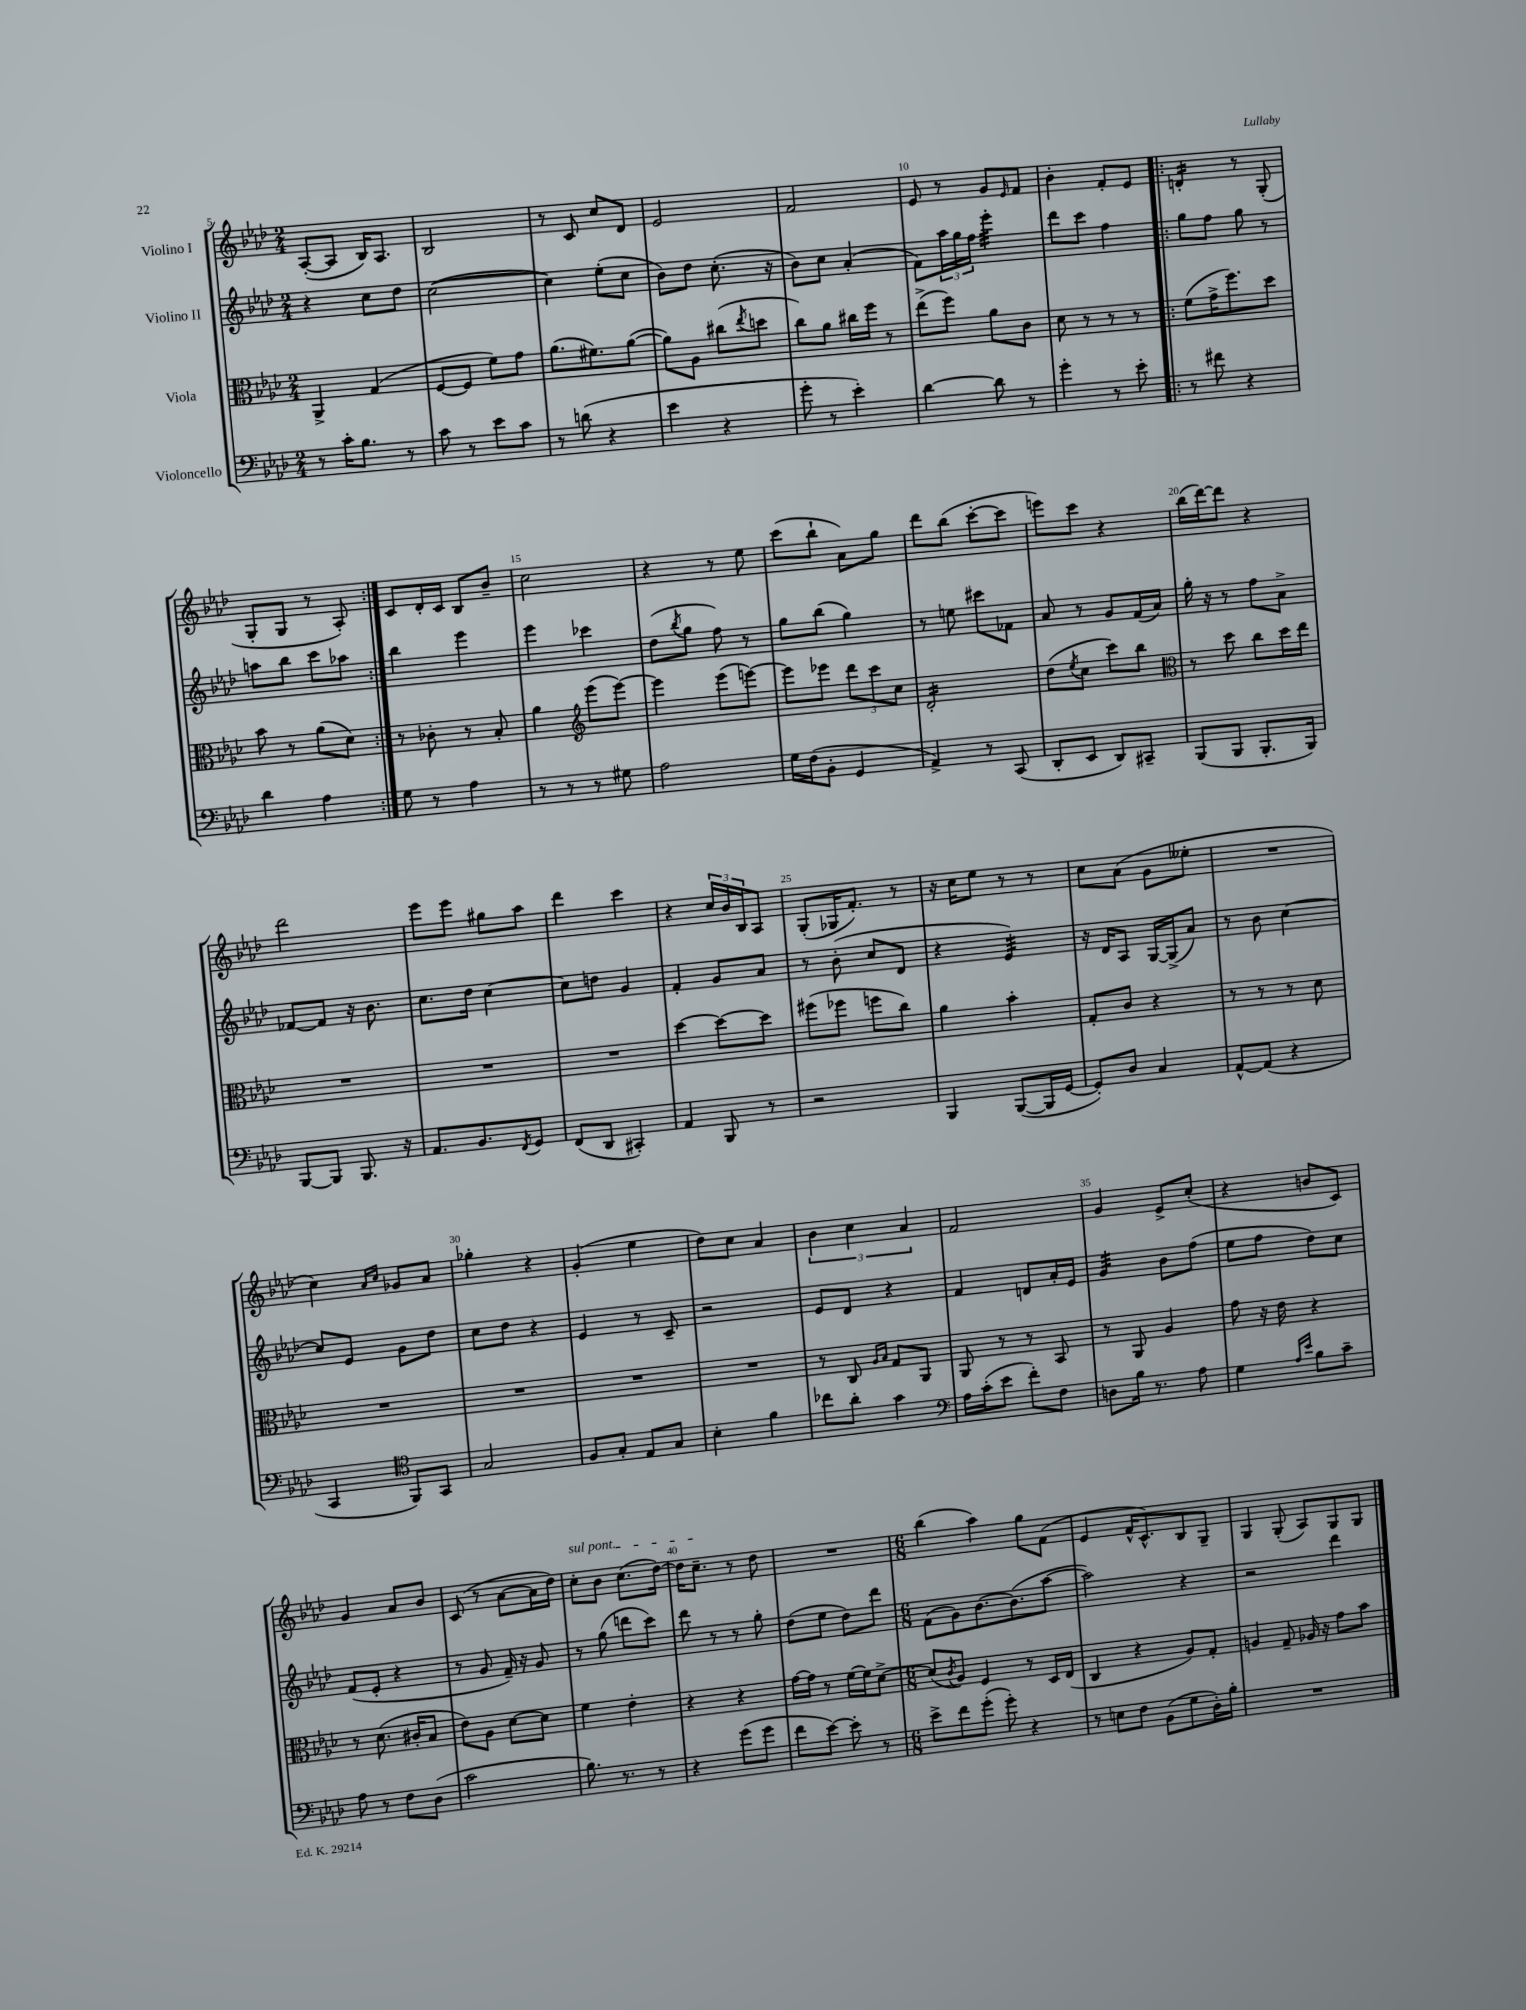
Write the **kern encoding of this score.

**kern	**kern	**kern	**kern
*staff4	*staff3	*staff2	*staff1
*clefF4	*clefC3	*clefG2	*clefG2
*k[b-e-a-d-]	*k[b-e-a-d-]	*k[b-e-a-d-]	*k[b-e-a-d-]
*M2/4	*M2/4	*M2/4	*M2/4
8r	4AA-^/	4r	([8A-'/L
16c'\LK	.	.	8A-/]J
8.B-\J	.	.	.
.	(4G/	8cc\L	16B-/LK)
.	.	.	8.A-/J
8r	.	8dd-\J	.
=	=	=	=
8c\	[8F/L	([2cc\	2B-/
8r	8F/]J	.	.
8e-\L	8f\L)	.	.
8c\J	8g\J	.	.
=	=	=	=
8r	(8.a-\L	4cc\])	8r
(8d\	.	.	8c/
.	8.f#\)	.	.
4r	.	(8ee-'\L	8cc/L
.	([8a-\J	8cc\J	8d-/J
=	=	=	=
4e-\	8a-\]L)	8b-\L)	2e-/
.	8A-\J	8dd-\J	.
4r	(8cc#\L	(8.cc'\	.
.	8qee-/	.	.
.	8dd\J	.	.
.	.	16r	.
=	=	=	=
8g'\	8cc\L)	8b-\L)	2f/
8r	8a-\J	8cc\J	.
4e-'\)	16cc#\LL	(4a-'/	.
.	16ff\JJ	.	.
.	8r	.	.
=	=	=	=
[4d-\	(8ee-^\L	8f\L)	8e-/
.	8ff\J)	24aa-\L	8r
.	.	24gg\	.
.	.	24ff\JJ	.
8d-\]	8a-\L	4eee-'\	8g/L
.	.	.	16qqe-/
8r	8c\J	.	8f/J
=	=	=	=
4g'\	8d-\	8ddd-\L	4b-'\
.	8r	8ccc\J	.
8r	8r	4ff\	8f'/L
8e-'\	8r	.	8e-/J
=!|:	=!|:	=!|:	=!|:
8r	(8f\L	8gg\L	4d'/
8f#\	16g^\K	8ff\J	.
.	8.ff\)	.	.
4r	.	8gg\	8r
.	8dd-\J	8r	(8G'/
=	=	=	=
4d-\	8b-\	8aa\L	8G'/L
.	8r	8bb-\J	8G/J
4A-\	(8a-\L	8ccc\L	8r
.	8d-\J)	8aa-\J	8A-'/)
=:|!	=:|!	=:|!	=:|!
8G\	8r	4bb-\	8c/L
8r	8c-'\	.	16d-'/L
.	.	.	16c/JJ
4A-\	8r	4eee-\	8B-/L
.	8B-'/	.	8b-~/J
=	=	=	=
8r	4a-\	4eee-\	2cc\
8r	.	.	.
*	*clefG2	*	*
8r	(8eee-\L	4ccc-\	.
8G#\	[8eee-\J)	.	.
=	=	=	=
2A-\	4eee-\]	(8dd-\L	4r
.	.	8qbb-/	.
.	.	8gg\J	.
.	(8eee-\L	8ff\)	8r
.	[8eee\J)	8r	8ee-\
=	=	=	=
16G\LL	8eee\]L	8gg\L	(8ccc\L
(16F\J	.	.	.
8BB-'\J	8eee-\J	(8bb-\J	8bb-`\J
4GG/	12ddd-\L	4gg\)	8a-\L)
.	12ccc\	.	.
.	.	.	8gg\J
.	12cc\J	.	.
=	=	=	=
4AA-^/)	2d-'/	8r	8ddd-\L
.	.	8ee\	(8bb-\J
8r	.	8ccc#\L	[8ccc'\L
(8CC/	.	8f-\J	8ccc\]J
=	=	=	=
8DD-'/L	(8dd-\L	8a-/	8eee\L)
.	8qee-/	.	.
8EE-/J	8cc\J	8r	8ccc\J
8DD-/L)	8ccc\L)	8g/L	4r
8CC#~/J	8bb-\J	(16f/L	.
.	.	16a-/JJ)	.
=	=	=	=
*	*clefC3	*	*
(8BBB-/L	8r	16gg'\	(16bb-\LL
.	.	16r	[16ddd-\J)
8BBB-/J	8dd-\	8r	8ddd-\]J
8.BBB-'/L	8cc\L	8ff\L	4r
.	16dd-\L	8a-^\J	.
16BBB-/Jk)	16ee-\JJ	.	.
=	=	=	=
[8BBB-/L	2r	[8f-/L	2ddd-\
8BBB-/]J	.	8f-/]J	.
8.BBB-/	.	16r	.
.	.	8.b-\	.
16r	.	.	.
=	=	=	=
8.AA-/L	2r	8.cc\L	8eee-\L
.	.	.	8eee-\J
8.BB-/	.	16dd-\Jk	.
.	.	[4cc\	8gg#\L
8qFF/	.	.	.
8GG/J	.	.	8aa-\J
=	=	=	=
(8FF/L	2r	8cc\]L	4ddd-\
8DD-/J	.	8dd\J	.
4CC#'/)	.	4g/	4ccc\
=	=	=	=
4AA-/	[4dd-\	4f'/	4r
8BBB-/	8dd-\_L	8g/L	24cc/LL
.	.	.	24b-/
.	.	.	24B-/J
8r	8dd-\]J	8a-/J	8A-/J
=	=	=	=
2r	(8ff#\L	8r	(8G'/L
.	8ff-\J	(8b-'\	16G-/K
.	.	.	8.f'/J)
.	8ff\L	8cc/L	.
.	8cc\J)	8d-/J	8r
=	=	=	=
4BBB-/	4a-\	4r	16r
.	.	.	16cc\LK
.	.	.	8ee-\J
([8BBB-/L	4b-'\	4e-/)	8r
16BBB-/]L	.	.	8r
[16GG/JJ	.	.	.
=	=	=	=
8GG'/]L)	8G'/L	16r	8cc\L
.	.	16d-/LK	.
8D-/J	8c/J	8A-/J	(8a-\J
4C/	4r	[16G/LL	8g\L
.	.	(16G^/]J	.
.	.	8a-/J)	8ee--'\J
=	=	=	=
[8AA-^^/L	8r	8r	2r
(8AA-/]J	8r	8b-\	.
4r	8r	[4cc\	.
.	8d-\	.	.
=	=	=	=
4CC/	2r	8cc/]L	4cc\)
.	.	8e-/J	.
*clefC4	*	*	*
.	.	.	16qqa-/LL
.	.	.	16qqcc/JJ
8FF/L)	.	8g\L	8g-/L
8GG/J	.	8dd-\J	8a-/J
=	=	=	=
2G/	2r	8cc\L	4gg-'\
.	.	8dd-\J	.
.	.	4r	4r
=	=	=	=
8F/L	2r	4e-/	(4g'/
8G'/J	.	.	.
8E-/L	.	8r	4ee-\
8G/J	.	8c~/	.
=	=	=	=
4B-'\	2r	2r	8dd-\L)
.	.	.	8cc\J
4f\	.	.	4a-/
=	=	=	=
8cc-\L	8r	8e-/L	6b-\
8a-'\J	8C/	8d-/J	.
.	.	.	6cc\
.	16qqA-/LL	.	.
.	16qqB-/JJ	.	.
4g\	8G/L	4r	.
.	.	.	6a-/
.	8AA-/J	.	.
=	=	=	=
*clefF4	*	*	*
16A-\LL	8AA-/	4f/	2f/
(16c'\J	.	.	.
8e-\J	8r	.	.
8f'\L)	8r	8d/L	.
8F\J	8BB-/	16a-'/L	.
.	.	16e-/JJ	.
=	=	=	=
8D\L	8r	4g/	4g/
16B-\Jk	8AA-/	.	.
8.r	.	.	.
.	4A-/	8b-\L	8e-^/L
8A-\	.	(8ff\J	(8cc'/J
=	=	=	=
4G\	8g\	8ee-\L	4r
.	16r	8ff\J	.
.	16e-\	.	.
16qqA-/LL	.	.	.
16qqe-/JJ	.	.	.
8B-\L	4r	8dd-\L)	8b/L
8c~\J	.	8cc\J	8c/J)
=	=	=	=
8A-\	8r	(8f/L	4g/
8r	(8.d-\	8e-'/J	.
8F\L	.	4r	8a-/L
.	16c#'/LK	.	.
(8D-\J	8B-/J	.	8b-/J
=	=	=	=
2c\	8e-\L)	8r	(8c/
.	8A-\J	8g/	8r
.	[8d-\L	16f~/)	[8a-\L
.	.	16r	.
.	8d-\]J	8g/	16a-\]L
.	.	.	16dd-\JJ)
=	=	=	=
8.B-\)	4f\	8r	8cc'\L
.	.	(8gg\	8b-\J
8.r	.	.	.
.	4e-'\	8ddd\L	(8.cc\L
8r	.	8ccc\J)	.
.	.	.	[16dd-\Jk)
=	=	=	=
4r	4r	8ddd-\	16dd-\]LK
.	.	.	8.cc~\J
.	.	8r	.
(8g\L	4r	8r	8r
8g\J	.	8gg'\	8dd-\
=	=	=	=
8f\L	[16g\LL	(8dd-\L	2r
.	16g\]JJ	.	.
[8e-\J)	8r	8ee-\J	.
8e-'\]	[16f\LL	8dd-\L)	.
.	16f\]J	.	.
8r	[8d-^\J	8ddd-\J	.
=	=	=	=
*M6/8	*M6/8	*M6/8	*M6/8
8e-^\L	(8d-/]L	(8f\L	(4bb-\
.	8qc/	.	.
8f\	8A-/J)	8g\)	.
(8g'\J	4F/	[8.b-\	4aa-\)
8g'\)	.	.	.
.	.	(8.b-\]	.
4r	8r	.	8gg\L
.	16D-/LL	[8aa-\J	(8f\J
.	(16E-/JJ	.	.
=	=	=	=
8r	4C/	2aa-\])	4e-/
8E\L	.	.	.
8F\J	4r	.	16f^^/LK
.	.	.	8.c^^/)
(8BB-\L	.	.	.
8G\	8A-/L)	4r	8B-/
16D-'\L)	8G'/J	.	8G~/J
16B-'\JJ	.	.	.
=	=	=	=
2.r	4A/	2r	4G/
.	8G~/	.	(8G'/
.	16A-/	.	8A-/L)
.	16r	.	.
.	8g\L	4ddd-\	8G/
.	8b-\J	.	8G/J
==	==	==	==
*-	*-	*-	*-
